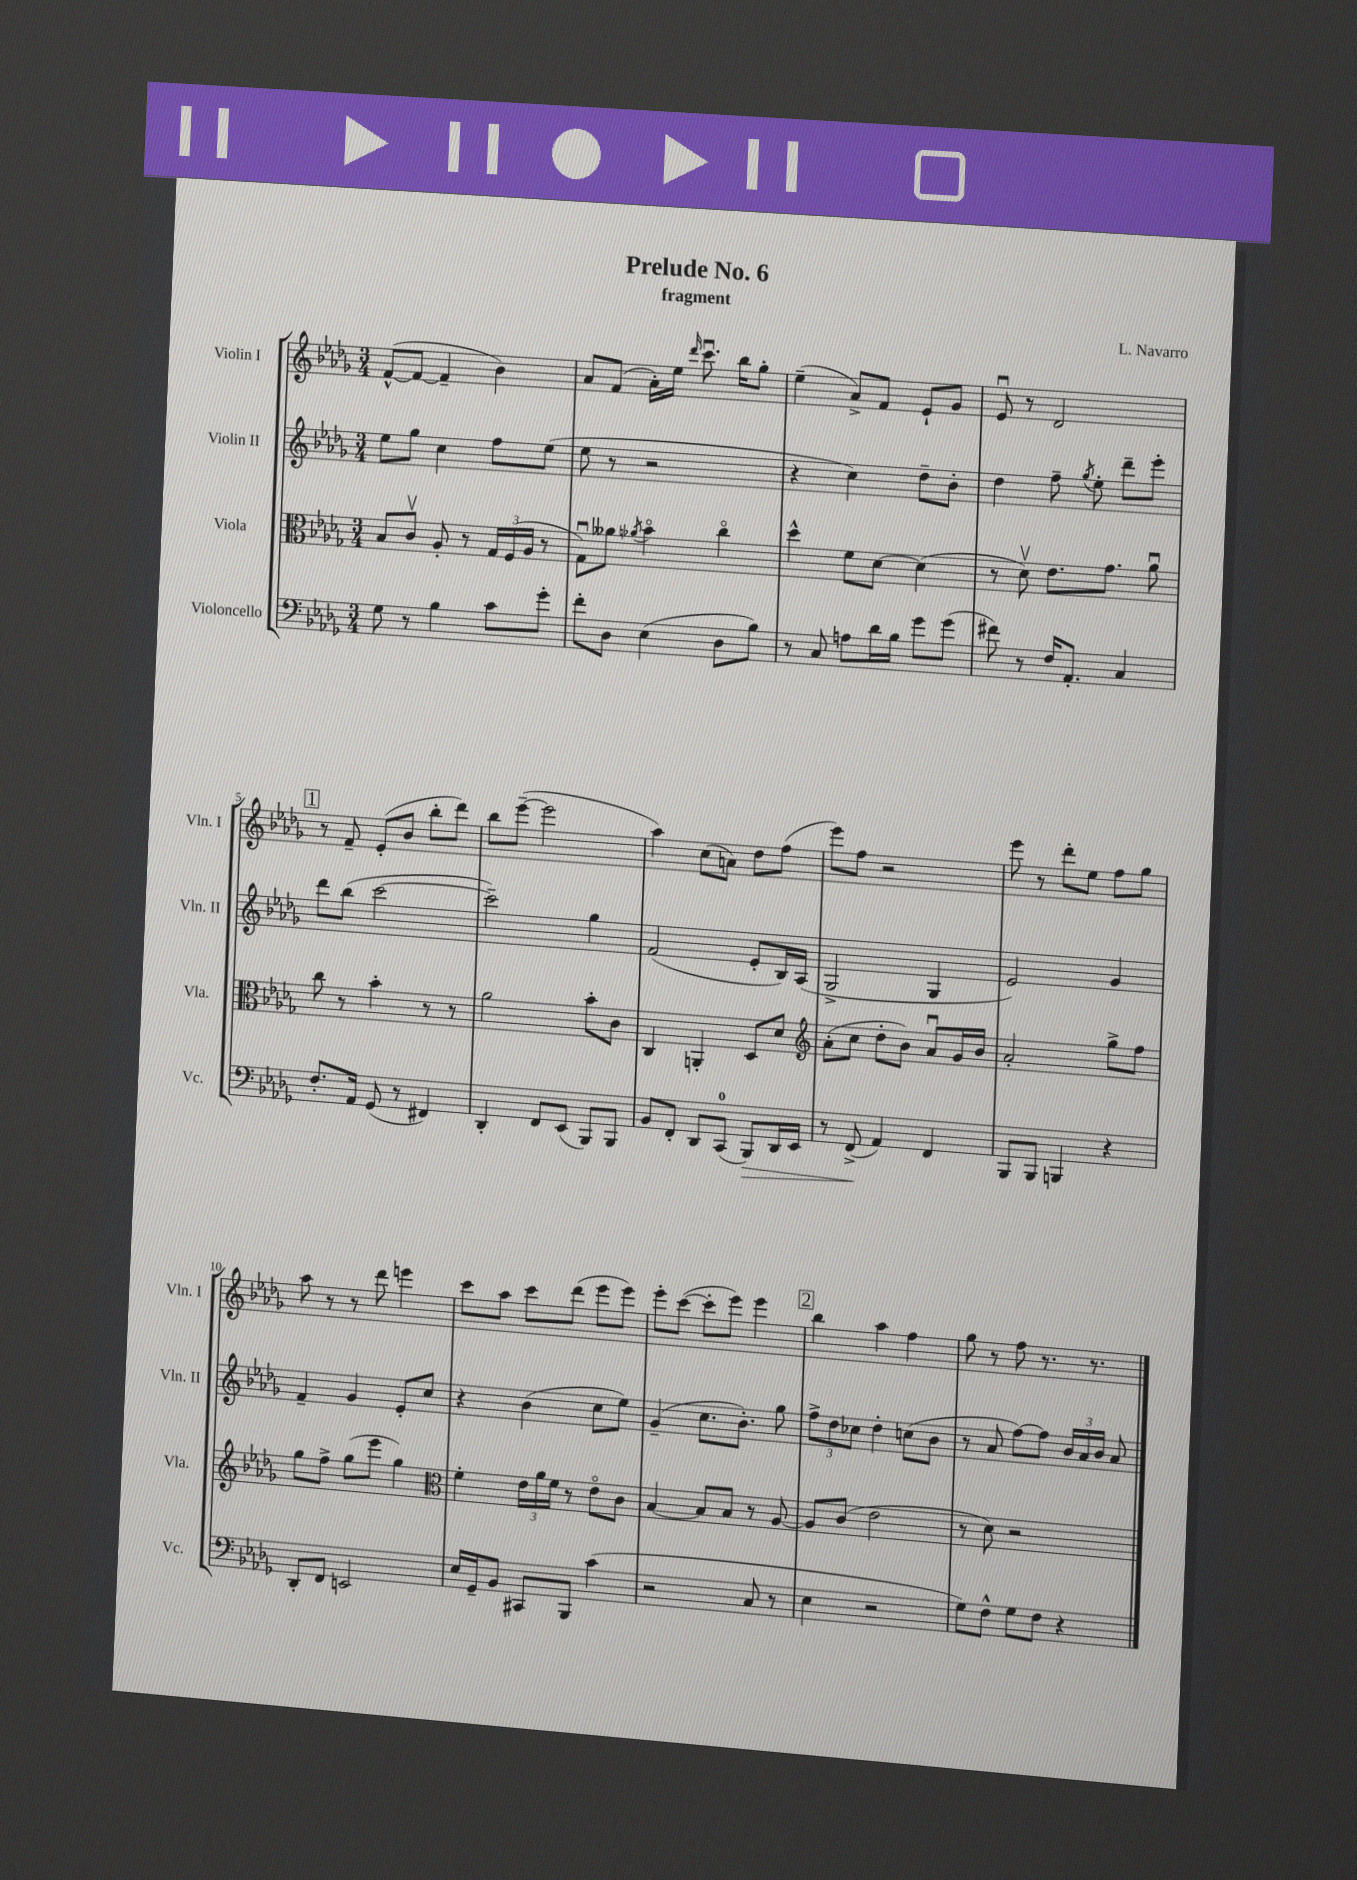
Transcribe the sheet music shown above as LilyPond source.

\header { title = "Prelude No. 6" composer = "L. Navarro" subtitle = "fragment" }
<<
\new StaffGroup <<
\new Staff = "s0" \with { instrumentName = "Violin I" shortInstrumentName = "Vln. I" } {
    \clef treble \key des \major \numericTimeSignature \time 3/4
    \autoBeamOff f'8[~-^( f'8]~ f'4-- bes'4) |
    aes'8[ f'8]( aes'16[-.) ees''16] \grace { des'''16 } c'''8.\downbow bes''16[ ges''8]-. |
    ees''4--( aes'8[->) f'8] ees'8[-! ges'8] |
    ees'8\downbow r8 des'2 |
    \mark \markup { \box "1" } r8 f'8-- ees'8[-.( bes'8] bes''8[-. des'''8]) |
    bes''8[ ees'''8]~--( ees'''2 |
    aes''4) c''8[( a'8]) des''8[ f''8]( |
    ees'''8[) f''8] r2 |
    ees'''8 r8 des'''8[-. ees''8] f''8[ ges''8] |
    aes''8 r8 r8 des'''8 e'''4 |
    c'''8[ aes''8] c'''8[ des'''8]( ees'''8[ ees'''8]) |
    ees'''8[-. c'''8]~( c'''8[-. ees'''8]) ees'''4 |
    \mark \markup { \box "2" } bes''4 aes''4 f''4 |
    ges''8 r8 f''8 r8. r8. \bar "|." |
}
\new Staff = "s1" \with { instrumentName = "Violin II" shortInstrumentName = "Vln. II" } {
    \clef treble \key des \major \numericTimeSignature \time 3/4
    \autoBeamOff ees''8[ ges''8] c''4 f''8[ ees''8]( |
    ees''8 r8 r2 |
    r4 c''4) des''8[-- bes'8]-. |
    des''4 f''8-- \acciaccatura { ges''8 } ees''8-. des'''8[-- ees'''8]-. |
    \mark \markup { \box "1" } des'''8[ bes''8]( c'''2~ |
    c'''2--) ges''4 |
    f'2( ees'8[-. bes16) aes16]( |
    ges2-> ges4 |
    ees'2) ges'4 |
    f'4-- ges'4 ees'8[-. c''8] |
    r4 bes'4( c''8[ ees''8]) |
    ges'4--( c''8.[ bes'8.]-.) ges''8 |
    \mark \markup { \box "2" } \tuplet 3/2 { f''8[-> des''8 ces''8] } des''4-. c''8[( bes'8] |
    r8 aes'8 f''8[~) f''8] \tuplet 3/2 { bes'16[ aes'16 bes'16] } aes'8 \bar "|." |
}
\new Staff = "s2" \with { instrumentName = "Viola" shortInstrumentName = "Vla." } {
    \clef alto \key des \major \numericTimeSignature \time 3/4
    \autoBeamOff bes8[ c'8]\upbow aes8-. r8 \tuplet 3/2 { ges16[ f16( aes16] } r8 |
    ges8[\downbow) aeses'8] \acciaccatura { aes'8 } bes'4\flageolet c''4\flageolet |
    des''4-^ f'8[ des'8]~ des'4( |
    r8 des'8\upbow) ees'8.[ ges'8.] aes'8\downbow |
    \mark \markup { \box "1" } c''8 r8 bes'4-. r8 r8 |
    aes'2 bes'8[-. c'8] |
    c4 a,4-. des8[ des'8] |
    \clef treble aes'8[-.( c''8] des''8[-. bes'8]) aes'8[\downbow ges'16 bes'16] |
    aes'2-. ges''8[-> f''8] |
    ges''8[ f''8]-> ges''8[( ees'''8] ges''4) |
    \clef alto f'4-. \tuplet 3/2 { ees'16[ aes'16 f'16] } r8 ees'8[\flageolet c'8] |
    bes4~ bes8[ bes8] r8 aes8~ |
    \mark \markup { \box "2" } aes8[ c'8]( ees'2 |
    r8 des'8) r2 \bar "|." |
}
\new Staff = "s3" \with { instrumentName = "Violoncello" shortInstrumentName = "Vc." } {
    \clef bass \key des \major \numericTimeSignature \time 3/4
    \autoBeamOff ges8 r8 bes4 c'8[ ges'8]-. |
    f'8[-. des8] ees4( des8[ bes8]) |
    r8 c8 a8[ des'16 bes16] ges'8[ ges'8]( |
    fis'8) r8 f16[ aes,8.]-. c4 |
    \mark \markup { \box "1" } f8.[-. aes,16] ges,8( r8 fis,4) |
    des,4-. f,8[ ees,8]( bes,,8[) bes,,8] |
    bes,8[ f,8]-. des,8[ c,8]-0( bes,,8[\>) des,16 ees,16] |
    r8 f,8->\!( aes,4) f,4 |
    bes,,8[ bes,,8] b,,4 r4 |
    des,8[-. f,8] e,2 |
    ees16[ ges,16-- bes,8] cis,8[ bes,,8] c'4( |
    r2 c8 r8 |
    \mark \markup { \box "2" } ees4 r2 |
    ges8[) f8]-^ ges8[ f8] r4 \bar "|." |
}
>>
>>
